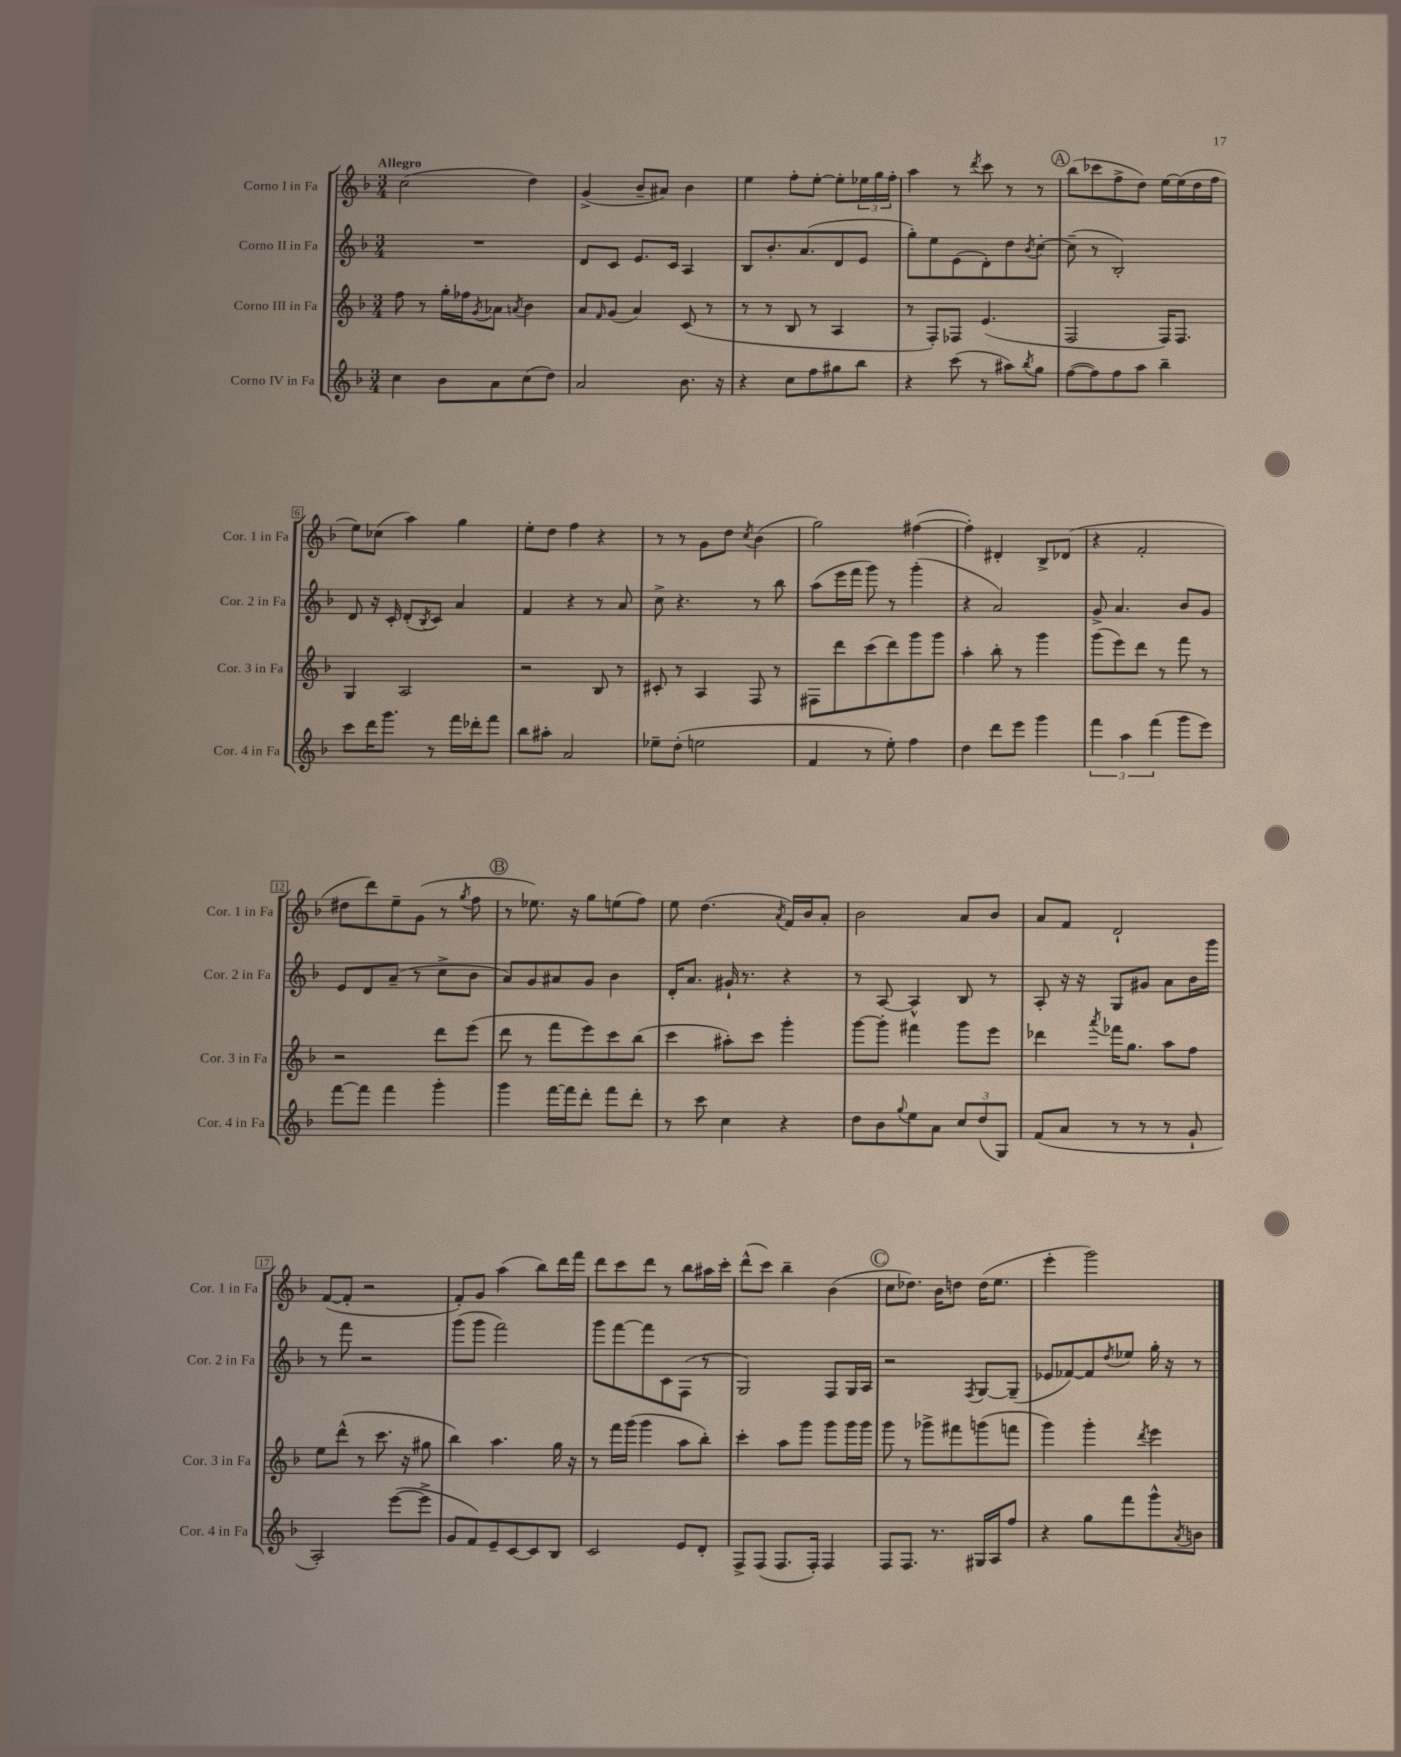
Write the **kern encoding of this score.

**kern	**kern	**kern	**kern
*part4	*part3	*part2	*part1
*staff4	*staff3	*staff2	*staff1
*I"Corno IV in Fa	*I"Corno III in Fa	*I"Corno II in Fa	*I"Corno I in Fa
*I'Cor. 4 in Fa	*I'Cor. 3 in Fa	*I'Cor. 2 in Fa	*I'Cor. 1 in Fa
*clefG2	*clefG2	*clefG2	*clefG2
*k[b-]	*k[b-]	*k[b-]	*k[b-]
*M3/4	*M3/4	*M3/4	*M3/4
=1	=1	=1	=1
!	!	!	!LO:TX:a:B:t=Allegro
4cc\	8ff\	2.r	(2cc\
.	8r	.	.
8b-\L	16gg'\LL	.	.
.	16ff-X\J	.	.
.	8qg/	.	.
8a\	8a-X\J	.	.
.	8qan/	.	.
(8cc\	4b-\	.	4dd\)
8dd\J)	.	.	.
=2	=2	=2	=2
2a/	8a/L	8d/L	(4g^/
.	16qqf/	.	.
.	(8g/J	8c/J	.
.	4a/)	8.e/L	8b-~/L
.	.	.	8a#X/J)
.	.	16c/Jk	.
8.b-\	(8c/	4A/	4b-\
.	8r	.	.
16r	.	.	.
=3	=3	=3	=3
4r	8r	8B-/L	4ee\
.	8r	8.b-'/	.
8cc\L	8B-/	.	8ff'\L
.	.	(8.a/	.
8ff\	8r	.	[8ee'\J
8gg#X\	4A/	8d/	8ee'\L]
8bb-\J	.	8e/J	24ee-X\L
.	.	.	24gg\
.	.	.	24ff'\JJ
=4	=4	=4	=4
4r	8r	8gg'\L)	4aa\
.	8F'/L)	8ee\	.
(8ccc\	8F-X/J	(8e\	8r
.	.	.	8qddd/
8r	(4.e/	8d'\)	8ccc\
8aa#X\L)	.	8dd\	8r
8qbb-/	.	8qb-/	.
8gg\J	.	[8cc'\J	8r
!!LO:REH:place=s1:t=A
=5	=5	=5	=5
([8ff\L	2F/	(8cc~\]	(8bb-\L
8ff\])	.	8r	8ccc-X\
8ff\	.	2B-'/)	8ff^\
8aa\J	.	.	8dd\J)
4bb-~\	16F/KL)	.	[16ee\LL
.	8.F/J	.	(16ee\]
.	.	.	16dd\
.	.	.	16ff\JJ
!!LO:LB:g=z
=6	=6	=6	=6
8ccc\L	4G/	8d/	8ee\L)
16ddd\K	.	16r	(8cc-X\J
8.ggg\J	.	16c'/	.
.	2A/	(8d'/L	4aa\)
.	.	8qB-/	.
8r	.	8c/J)	.
16fff\LL	.	4a/	4gg\
16ddd-X'\J	.	.	.
8fff\J	.	.	.
=7	=7	=7	=7
8bb-\L	2r	4f/	8ee'\L
8aa#X'\J	.	.	8dd\J
2a/	.	4r	4ff\
.	8B-/	8r	4r
.	8r	8a/	.
=8	=8	=8	=8
8ee-X~\L	8c#X'/	8cc^\	8r
(8dd'\J	8r	4.r	8r
2een\	4A/	.	8g\L
.	.	.	8dd\J
.	.	.	8qcc/
.	8F/	8r	(4b-\
.	8r	8bb-\	.
=9	=9	=9	=9
4f/	8F#X\L	(8aa\L	2gg\)
.	8ddd\	16eee\L	.
.	.	16fff\JJ	.
8r	(8ccc\	8ggg\)	.
8ee'\)	8ddd\)	8r	.
4ff\	8ggg\	(4ggg'\	([4ff#X\
.	8ggg\J	.	.
=10	=10	=10	=10
4dd\	4aa'\	4r	4ff#'\])
8ddd\L	8bb-'\	2a/)	4d#X'/
8eee\J	8r	.	.
4ggg\	4ggg\	.	8B-^/L
.	.	.	(8d-X/J
=11	=11	=11	=11
6fff\	(8ggg\L	8g^/	4r
.	8eee\)	4.a/	.
6aa\	.	.	.
.	8ddd\J	.	2f'/
(6fff\	.	.	.
.	8r	.	.
8ggg\L	8fff\	8b-/L	.
8eee\J)	8r	8g/J	.
!!LO:LB:g=z
=12	=12	=12	=12
[8fff\L	2r	8e/L	8dd#X\L
8fff\J]	.	8d/	8ddd\)
4fff\	.	(8a~/J	8ee~\
.	.	8r	(8g\J
4ggg'\	8ddd\L	8cc^\L	8r
.	.	.	8qgg/
.	(8eee\J	8b-\J	8ff\
!!LO:REH:place=s1:t=B
=13	=13	=13	=13
4ggg\	8ddd\	8a/L)	8r
.	8r	8g/	8.ee-X\)
[16fff\LL	8fff\L	8a#X/	.
16fff\J]	.	.	16r
8ddd'\J	8eee\)	8g/J	8gg\L
8fff\L	8ccc\	4b-\	(8een\
8ddd'\J	(8bb-\J	.	8ff\J)
=14	=14	=14	=14
8r	4ccc\	16d'/KL	8ee\
.	.	8.a/J	.
8ccc\	.	.	(4.dd\
4cc\	8aa#X'\L)	16g#X`/	.
.	.	8.r	.
.	8ccc\J	.	.
.	.	.	8qa/
4r	4ggg'\	4r	16f/LL)
.	.	.	16b-/J
.	.	.	8a'/J
=15	=15	=15	=15
8dd\L	[8ggg\L	8r	2b-\
8b-\	8ggg'\J]	[8A/	.
8qqgg/	.	.	.
8ee\	4fff#X\	4A^^/]	.
8a\J	.	.	.
12cc/L	8ggg\L	8B-/	8a/L
(12dd/	.	.	.
.	8eee\J	8r	8b-/J
12G/J)	.	.	.
=16	=16	=16	=16
(8f/L	4ddd-X\	8A'/	8a/L
8a/J	.	16r	8f/J
.	.	16r	.
.	8qaaa/	.	.
8r	16fff-X\KL	8G/L	2d`/
.	8.gg\J	.	.
8r	.	8g#X/J	.
8r	8aa\L	8a\L	.
8g`/	8ff\J	16b-\L	.
.	.	16ggg\JJ	.
!!LO:LB:g=z
=17	=17	=17	=17
2A'/)	8ee\L	8r	([8f/L
.	(8ddd^^\J	8fff\	8f'/J]
.	8r	2r	2r
.	8.ccc\	.	.
([8eee\L	.	.	.
.	16r	.	.
8eee^\J]	8gg#X\	.	.
=18	=18	=18	=18
8g/L	4bb-\)	(8ggg\L	8f'/L)
8f/)	.	8ggg\J	8g/J
8e~/	4.aa\	2fff\)	(4aa\
[8c/	.	.	.
8c/]	.	.	8bb-\L)
8B-/J	16gg\	.	16ddd\L
.	16r	.	16fff\JJ
=19	=19	=19	=19
2c/	8r	8ggg\L	8ddd\L
.	16fff\LL	[8fff\	8ccc\
.	(16ggg\JJ	.	.
.	4ggg\	8fff\]	8ddd\J
.	.	8c\	8r
8e/L	8aa\L	(8F\J	8bb-\L
8d'/J	8bb-'\J)	8r	16aa#X\L
.	.	.	16ccc'\JJ
=20	=20	=20	=20
8F^/L	4ccc'\	2G/)	(8ddd^^\L
(8F/J	.	.	8ccc\J)
8.F/L	8aa\L	.	4bb-~\
.	8ggg\J	.	.
16F'/Jk)	.	.	.
4F/	8ggg\L	8F/L	(4b-\
.	16ggg\L	16G/L	.
.	16ggg\JJ	16A/JJ	.
!!LO:REH:place=s1:t=C
=21	=21	=21	=21
8F/L	8ggg\	2r	8cc\L
8.F/J	8r	.	8.dd-X\J)
.	8ggg-X^\L	.	.
8.r	.	.	16b-\KL
.	8fff#X\	.	8ddn\J
.	.	8qF/	.
16G#X/LL	(8gggn\	[8G/L	(16dd\KL
16A/J	.	.	8.ee\J
8ff/J	8fffn\J	(8G~/J]	.
=22	=22	=22	=22
4r	4ggg\)	8e-X/L	4eee'\
.	.	[8f-X/)	.
8gg\L	4ggg'\	8f-/]	2ggg\)
.	.	8qdd/	.
8fff\	.	8ee-X/J	.
.	8qddd/	.	.
8ggg^^\	4eee\	16gg'\	.
.	.	16r	.
8qa/	.	.	.
8bn\J	.	8r	.
==	==	==	==
*-	*-	*-	*-
